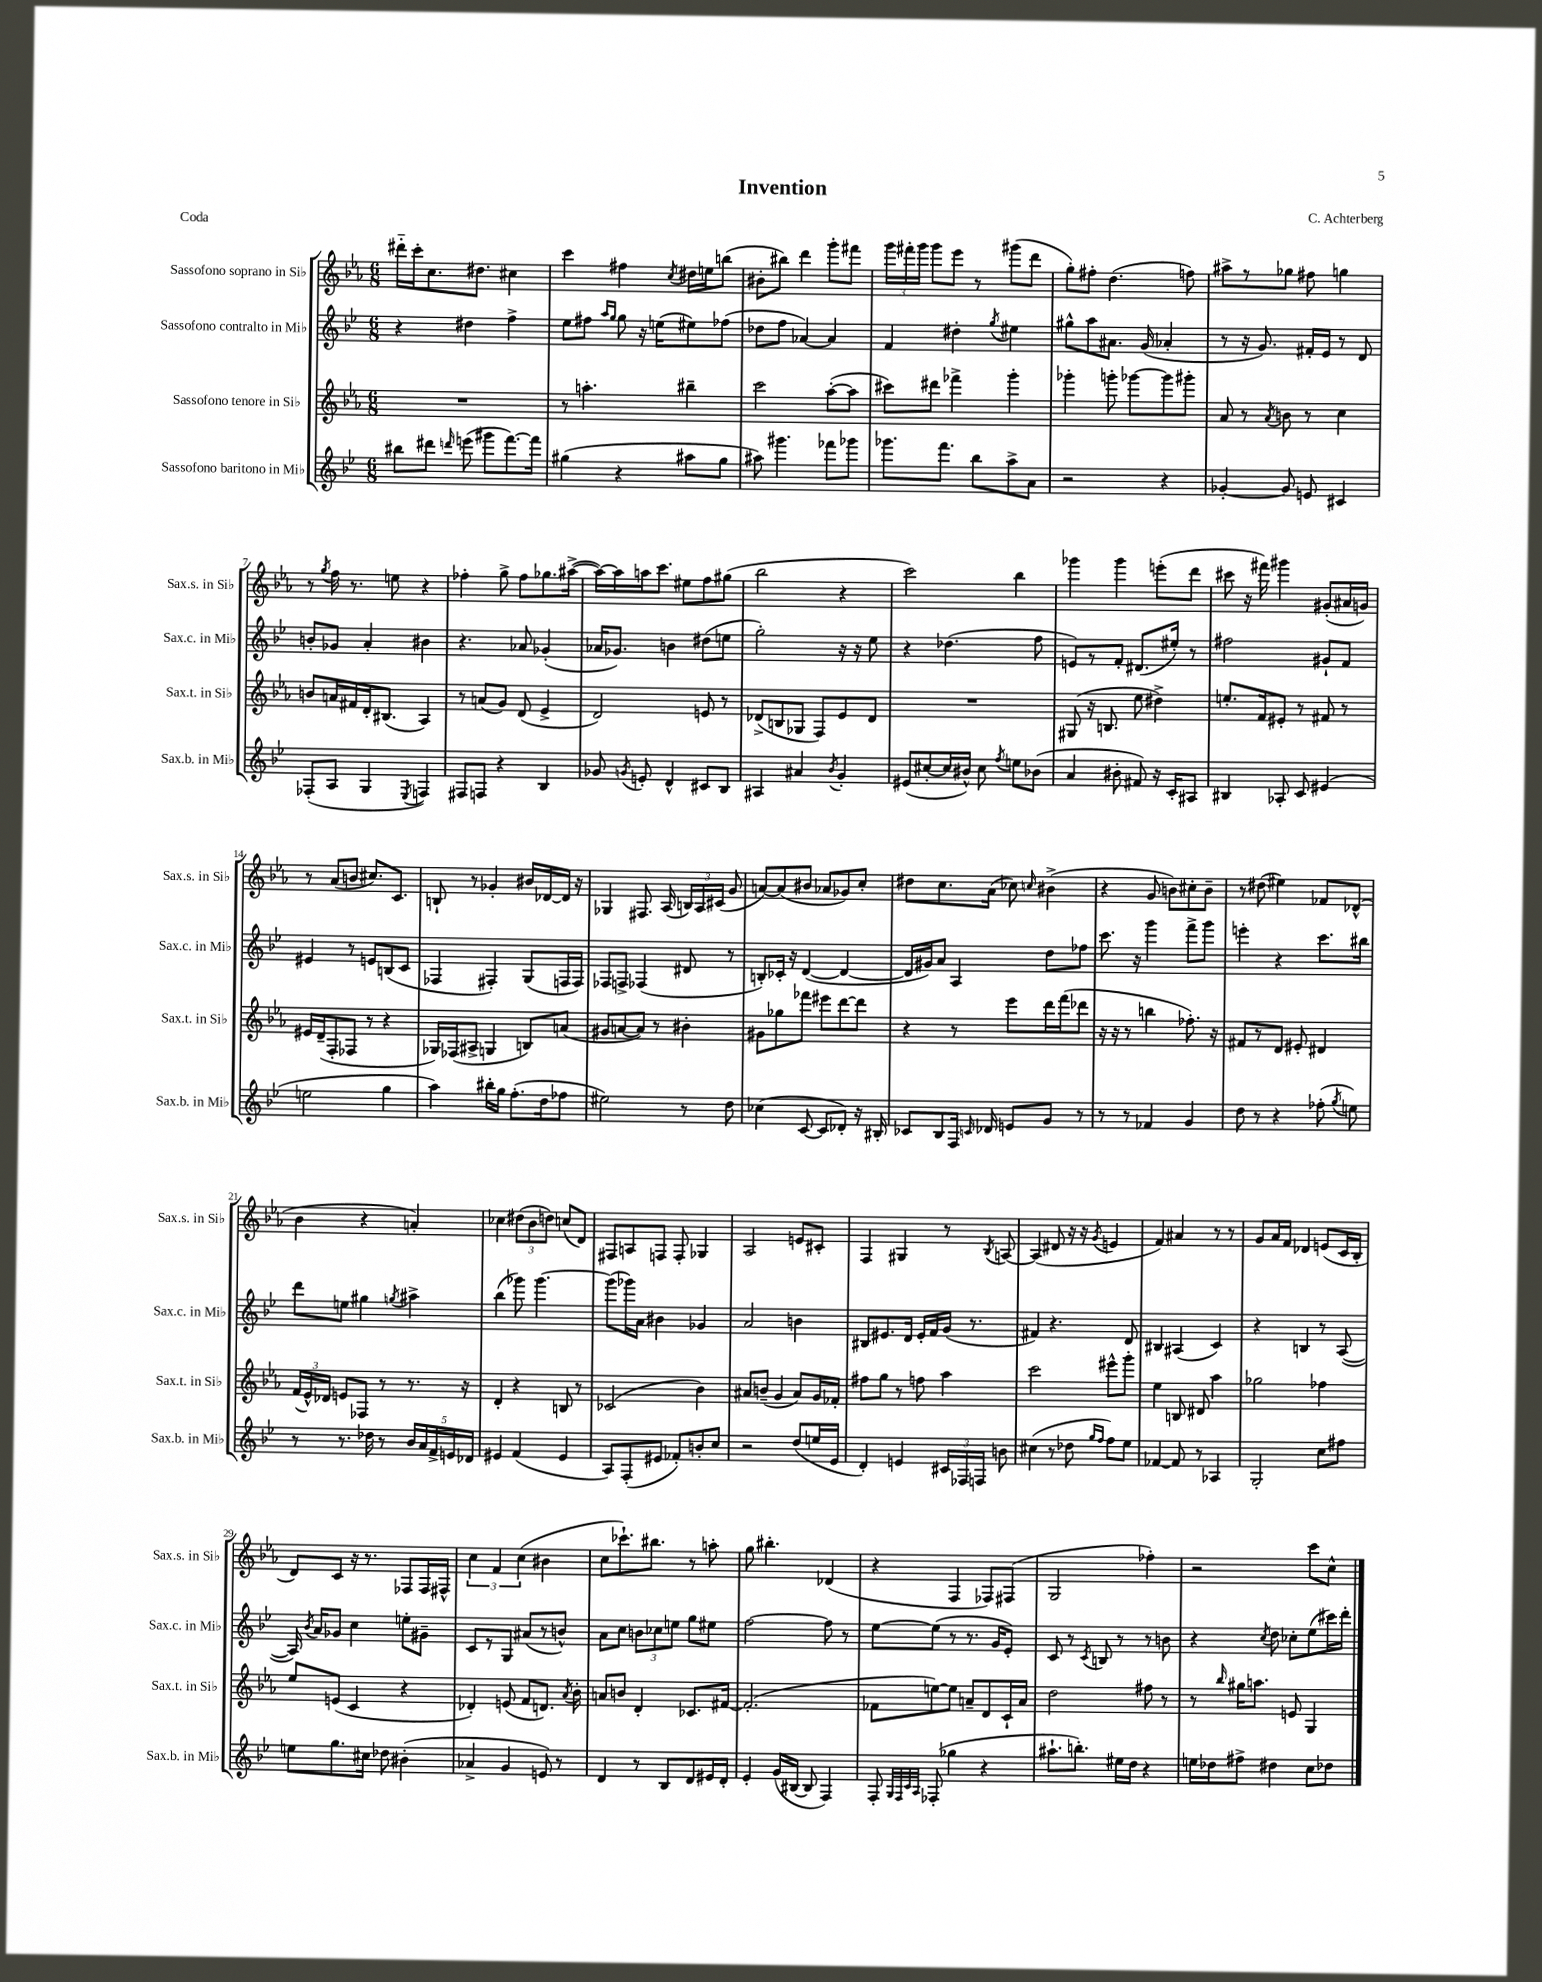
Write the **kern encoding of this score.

**kern	**kern	**kern	**kern
*part4	*part3	*part2	*part1
*staff4	*staff3	*staff2	*staff1
*I"Sassofono baritono in Mi♭	*I"Sassofono tenore in Si♭	*I"Sassofono contralto in Mi♭	*I"Sassofono soprano in Si♭
*I'Sax.b. in Mi♭	*I'Sax.t. in Si♭	*I'Sax.c. in Mi♭	*I'Sax.s. in Si♭
*clefG2	*clefG2	*clefG2	*clefG2
*k[b-e-]	*k[b-e-a-]	*k[b-e-]	*k[b-e-a-]
*M6/8	*M6/8	*M6/8	*M6/8
=1	=1	=1	=1
8bb#X\L	2.r	4r	16ddd#X\LL
.	.	.	16ccc'\J
8ddd#X\J	.	.	8.cc\
16qqdddn/	.	.	.
(8eeen\	.	4dd#X\	.
.	.	.	8.dd#X\J
8ggg#X\L	.	.	.
[8.fff\)	.	4ff^\	4cc#X\
16fff\Jk]	.	.	.
=2	=2	=2	=2
(4gg#X\	8r	8ee-\L	4ccc\
.	4.aan'\	8ff#X\J	.
.	.	16qqaa/LL	.
.	.	16qqgg/JJ	.
4r	.	8gg\	4ff#X\
.	.	16r	.
.	.	(16een\KL	.
.	.	.	8qcc/
8aa#X\L	4bb#X~\	8ee#X\)	16dd#X\LL
.	.	.	16een\J
8gg#\J	.	(8ff-X\J	(8bbn\J
=3	=3	=3	=3
8aa#X\)	2ccc\	8dd-X\L	8b#X'\L
4.ggg#X\	.	8ff\J	8bb#X\J)
.	.	[4a-X/)	4ddd\
8fff-X\L	([8aa-'\L	4a-/]	8ggg'\L
8ggg-X\J	8aa-\J]	.	8fff#X\J
=4	=4	=4	=4
8.ggg-X\L	8ccc#X\L)	4f/	24ggg\LL
.	.	.	24fff#X'\
.	.	.	24ggg\JJ
.	8ddd#X\J	.	8ggg\L
8.fff\J	.	.	.
.	4fff-X^\	4dd#X'\	8eee-\J
8bb-\L	.	.	8r
.	.	8qgg/	.
8aa^\	4ggg'\	4ee#X\	(8ggg#X\L
8a\J	.	.	8ddd\J
=5	=5	=5	=5
2r	4ggg-X'\	8gg#X^^\L	8gg'\L)
.	.	8aa\	8ff#X'\J
.	8gggn'\	8.a#X\J	(4.dd\
.	[8ggg-X\L	.	.
.	.	(16g/	.
4r	8ggg-\]	4a-X'/	.
.	8ggg#X'\J	.	8ffn\)
=6	=6	=6	=6
[4g-X'/	8a-/	8r	8aa#X^\L
.	8r	16r	8r
.	.	8.g/)	.
.	8qa-/	.	.
8g-/]	8bn\	.	8gg-X\J
8en/	8r	16f#X'/LL	8ff#X\
.	.	16e-/JJ	.
4c#X/	4cc\	8r	4ggn\
.	.	8d/	.
!!LO:LB:g=z
=7	=7	=7	=7
(8F-X'/L	8bn/L	8bn'/L	8r
.	.	.	8qgg/
8A/J	16an/L	8g-X/J	16ff\
.	16f#X/	.	8.r
4G/	16d'/J	4a'/	.
.	(8.B#X/J	.	.
.	.	.	8een\
8qE-/	.	.	.
4Fn/)	4A-/)	4b#X\	4r
=8	=8	=8	=8
8F#X/L	8r	4.r	4ff-X'\
8Fn/J	(8an/L	.	.
4r	8g/J)	.	8gg^\
.	(8d/	8a-X/	8ff-\L
4B-/	4e-^/	(4g-X'/	8.gg-X\
.	.	.	([16aa#X^\Jk
=9	=9	=9	=9
8g-X/	2d/)	16a-X/KL	16aa#\LL_)
.	.	8.g-X/J)	16aa#\]
8qgn/	.	.	.
8en'/	.	.	16aan\J
.	.	.	8.ccc\J
4d^^/	.	4bn\	.
.	.	.	8ee#X\L
8c#X/L	8en/	(8dd#X\L	8ff\
8B-/J	8r	8een\J	(8gg#X\J
=10	=10	=10	=10
4A#X/	(8d-X^/L	2gg'\)	2bb-\
.	8Bn/	.	.
4a#X/	8G-X/J	.	.
.	8F/L)	.	.
8qb-/	.	.	.
4g'/	8e-/	16r	4r
.	.	16r	.
.	8d-/J	8ee-\	.
=11	=11	=11	=11
(8e#X/L	2.r	4r	2ccc\)
[8cc#X'/	.	.	.
16cc#/L]	.	(4.dd-X\	.
16b#X^^/JJ)	.	.	.
8cc#\	.	.	.
8qff/	.	.	.
8een\L	.	.	4bb-\
(8b-X\J	.	8ff\	.
=12	=12	=12	=12
4a/	(8G#X/	8en/L)	4ggg-X\
.	16r	8r	.
.	8.Bn/	.	.
8b#X'\	.	8f'/J	4ggg-\
8f#X/)	8ee-\	(8.d#X/L	.
16r	4dd#X^\)	.	(8eeen'\L
16c'/KL	.	16ee#X'/Jk)	.
8A#X/J	.	8r	8ddd\J
=13	=13	=13	=13
4B#X/	8.een'/L	2ff#X\	8ccc#X\
.	.	.	16r
.	16f/k	.	16fff#X\)
8A-X'/	8e#X'/J	.	4ggg#X\
8c/	8r	.	.
(4e#X/	8f#X/	8g#X`/L	(8g#X'/L
.	8r	8f/J	16a#X/L
.	.	.	16gn/JJ)
!!LO:LB:g=z
=14	=14	=14	=14
2een\	16e#X/LL	4e#X/	8r
.	(16d~/J	.	.
.	8F'/	.	(8a-/L
.	8F-X/J	8r	8bn/J
.	8r	8en/L	8.cc#X/L)
4gg\	4r	(8Bn/	.
.	.	.	8.c/J
.	.	8c/J	.
=15	=15	=15	=15
4aa\)	16G-X/LL)	4F-X/	8Bn`/
.	(16F-X/J	.	.
.	8A#X^/J	.	8r
16bb#X'\LL	4Gn/	4F#X'/)	4g-X'/
16gg\JJ	.	.	.
(8.ff'\L	.	.	.
.	8Bn/L)	(8G/L	16b#X/LL
16dd\k	.	.	[16d-X/
8ff-X\J	(8an/J	16Fn/L	16d-/JJ]
.	.	16F/JJ)	16r
=16	=16	=16	=16
2ee#X\)	8g#X/L	8F-X/L	4G-X/
.	[8an/	8Fn^/J	.
.	8a/J])	(4F-X/	8.F#X/
.	8r	.	.
.	.	.	(16A-/
8r	4b#X'\	8d#X/	24Bn/LL)
.	.	.	24A-/
.	.	.	(24c#X/JJ
8dd\	.	8r	8g/
=17	=17	=17	=17
(4cc-X\	8g#X\L	8Bn'/L)	[8an/L)
.	8gg-X\	16c-X'/Jk	(8a/]
.	.	16r	.
[8c/	8fff-X\J	([4d/	8b#X/J
8c/L]	8eee#X\L	.	8a-X/L
8d-X'/J)	[8ddd\	4d/_	8g-X/)
16r	8ddd\J]	.	8cc'/J
16B#X'/	.	.	.
=18	=18	=18	=18
8c-X/L	4r	16d/LL]	8dd#X\L
.	.	16g#X/J)	.
8B-/	.	8a/J	8.cc\
16F/Jk	8r	4A/	.
16qqcn/	.	.	.
16d-X/	.	.	(16a-\Jk
8en/L	8eee-\L	.	8cc-X\)
.	.	.	16qqccn/
8g/J	16ddd\L	8dd\L	(4b#X^\
.	(16fff\J	.	.
8r	8ddd-X\J	8ff-X\J	.
=19	=19	=19	=19
8r	16r	8.ccc\	4r
.	16r	.	.
8r	8r	.	.
.	.	16r	.
4f-X/	4bbn\	4ggg\	8g/
.	.	.	8bn\L)
4g/	8.ff-X'\)	8fff^\L	8cc#X'\
.	.	8ggg\J	8b~\J
.	16r	.	.
=20	=20	=20	=20
8dd\	8f#X/L	4eeen'\	8r
8r	8r	.	(8dd#X\
4r	8d/J	4r	4ee#X\)
.	8e#X'/	.	.
(8ff-X'\	4d#X/	8.ccc\L	8f-X/L
8qgg/	.	.	.
8een\)	.	.	(8d-X^^/J
.	.	16bb#X\Jk	.
!!LO:LB:g=z
=21	=21	=21	=21
8r	(24f/LL	8ddd\L	4b-\
.	24e-^^/)	.	.
.	24d-X/JJ	.	.
8.r	8en/L	8een\J	.
.	8F-X/J	4gg#X\	4r
16dd-X\	.	.	.
8r	8r	.	.
.	.	8qggn/	.
20b-/LL	8.r	4aa#X^\	4an'/)
20a/	.	.	.
20f^/	.	.	.
20en/	.	.	.
.	16r	.	.
20d-X/JJ	.	.	.
=22	=22	=22	=22
4e#X/	4d'/	(4bb-\	4cc-X\
(4f/	4r	8ggg-X\)	(12dd#X\L
.	.	.	12b-\
.	.	[4.ggg-\	.
.	.	.	12ddn\J)
4e#/	8Bn/	.	(8ccn/L
.	8r	.	8d/J)
=23	=23	=23	=23
8A/L)	(2c-X/	(8ggg-\L]	8F#X/L
(8F'/	.	16ggg-X\L)	8An/
.	.	16a\JJ	.
8e#X/J	.	4b#X\	8Fn/J
8f-X'/L)	.	.	8F'/
8bn'/	4b-\)	4g-X/	4G-X/
8cc/J	.	.	.
=24	=24	=24	=24
2r	8a#X/L	2a/	2A-/
.	(8bn~/J	.	.
.	4g/	.	.
(8dd/L	8a#/L)	4bn\	8en/L
16een/L	16g/L	.	8c#X'/J
16e-/JJ	16f-X'/JJ	.	.
=25	=25	=25	=25
4d'/)	8ff#X\L	8B#X/L	4F/
.	8gg\J	8.e#X/	.
4en/	8r	.	4G#X/
.	.	16d/Jk	.
.	8ffn\	16e#'/LL	.
.	.	16f/	.
24c#X/LL	4aa-\	(16g/JJ	8r
24F-X/	.	.	.
.	.	8.r	.
24Fn/JJ	.	.	.
.	.	.	8qB-/
8bn\	.	.	[8An/
=26	=26	=26	=26
(4cc#X\	2ccc\	4f#X/)	(4A/]
8r	.	4.r	8d#X/
8dd-X\	.	.	16r
.	.	.	16r
16qqgg/LL	.	.	.
16qqff/JJ	.	.	8qg/
8ff\L)	8eee#X^^\L	.	4en/
8ee-\J	8ggg'\J	8d/	.
=27	=27	=27	=27
[4f-X/	4ee-\	4B#X/	4f/)
8f-/]	8Bn/	(4A#X/	4a#X/
8r	8d#X/	.	.
4A-X/	4aa-\	4c/)	8r
.	.	.	8r
=28	=28	=28	=28
2G'/	2gg-X\	4r	8g/L
.	.	.	16a-/L
.	.	.	16f/JJ
.	.	4Bn/	4d-X/
8cc\L	4ff-X\	8r	(8en/L
8ff#X\J	.	([8A/	16c/L
.	.	.	16B-'/JJ
!!LO:LB:g=z
=29	=29	=29	=29
8een\L	8ee-/L	16A/])	8d/L)
.	.	8qb-/	.
.	.	16a/KL	.
8.gg\	(8en/J	8g-X/J	8c/J
.	4c/	4cc\	16r
16cc#X\Jk	.	.	8.r
8dd-X\	.	.	.
(4b#X'\	4r	8een'\L	8F-X/L
.	.	8g#X~\J	16F-/L
.	.	.	16F#X^^/JJ
=30	=30	=30	=30
4a-X^/	4d-X'/)	8c/L	6cc\
.	.	8r	.
.	.	.	6f/
4g/	(8en/	8G/J	.
.	.	.	(6cc\
.	8f/L	(8a#X/L	.
8en/)	8.dn/J)	8r	4b#X\
8r	.	8bn^^/J)	.
.	8qa-/	.	.
.	16b-'\	.	.
=31	=31	=31	=31
4d/	8an/L	8a\L	8cc\L
.	8bn/J	8cc\J	8.ccc-X`\)
8r	4d'/	12bn\L	.
.	.	.	8.bb#X\J
.	.	12cc-X\	.
8B-/L	.	.	.
.	.	12een\J	.
8d/	8.c-X/L	8gg\L	8r
16e#X/L	.	8ee#X\J	8aan'\
16d'/JJ	[16f#X/Jk	.	.
=32	=32	=32	=32
4e-'/	(2.f#'/]	[2ff\	8gg\
.	.	.	4.bb#X'\
(16g/LL	.	.	.
[16B#X/JJ	.	.	.
8B#/]	.	.	.
4F/)	.	8ff\]	(4d-X/
.	.	8r	.
=33	=33	=33	=33
8F'/	8f-X\L	[8ee-\L	4r
32qqG/LLL	.	.	.
32qqF/	.	.	.
32qqc/	.	.	.
32qqA/JJJ	.	.	.
(8F-X'/	[8een\)	(8ee-\J]	.
4gg-X\	8ee\J]	8r	4F/
.	8an~/L	8.r	.
4r	8d/	.	8F-X/L)
.	.	16g/KL	.
.	16c`/L	8e-'/J)	(8F#X/J
.	16a/JJ	.	.
=34	=34	=34	=34
8.aa#X`\L	2dd\	8c/	2G/
.	.	8r	.
8.bbn'\J)	.	.	.
.	.	8qc/	.
.	.	8Bn/	.
16ee#X\LL	.	8r	.
16dd\JJ	.	.	.
4r	8ff#X\	8r	4ff-X'\)
.	8r	8bn\	.
=35	=35	=35	=35
16een\LL	8r	4r	2r
16dd-X\J	.	.	.
.	16qqbb-/	.	.
8ff#X^\J	16gg#X\KL	.	.
.	8.aan\J	.	.
.	.	8qcc/	.
4dd#X\	.	8dd\	.
.	8en/	8cc-X'\L	.
8cc\L	4G/	(8ee-\	8ccc\L
8dd-X\J	.	16ccc#X\L)	8cc^^\J
.	.	16ddd'\JJ	.
==	==	==	==
*-	*-	*-	*-
